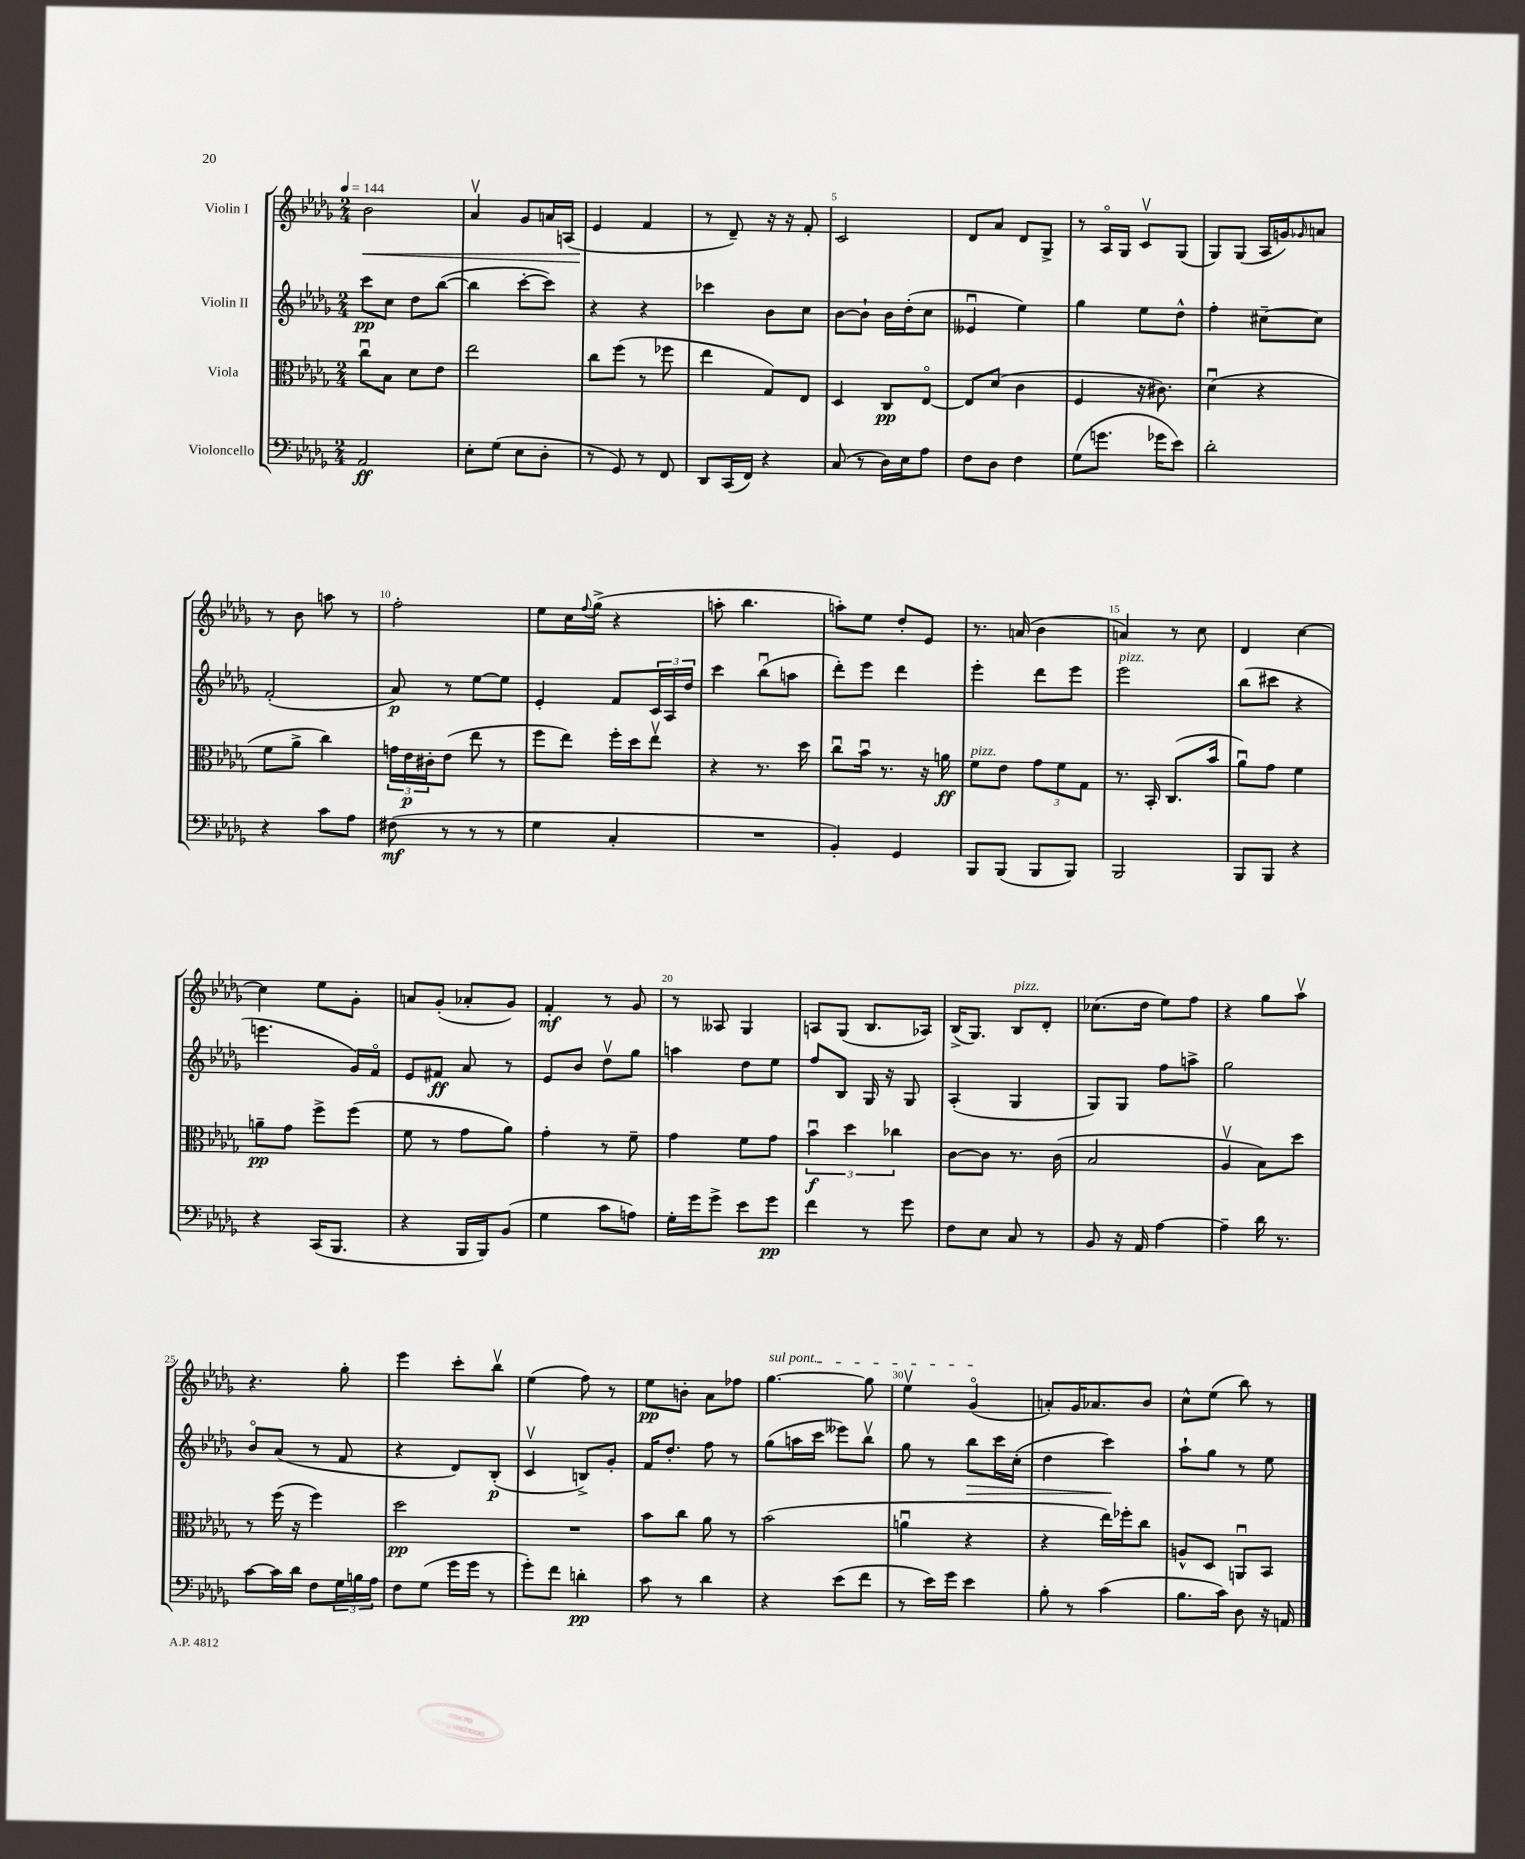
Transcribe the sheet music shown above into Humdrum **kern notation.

**kern	**kern	**kern	**kern
*staff4	*staff3	*staff2	*staff1
*clefF4	*clefC3	*clefG2	*clefG2
*k[b-e-a-d-g-]	*k[b-e-a-d-g-]	*k[b-e-a-d-g-]	*k[b-e-a-d-g-]
*M2/4	*M2/4	*M2/4	*M2/4
*MM144	*MM144	*MM144	*MM144
2AA-	8ccu	8ccc	2b-
.	8B-	8cc	.
.	8d-	8dd-	.
.	8e-	([8bb-	.
=	=	=	=
8E-'	2ee-	4bb-]	4a-v
(8G-	.	.	.
8E-	.	[8ccc'	8g-
8D-'	.	8ccc])	16a
.	.	.	(16A
=	=	=	=
8r	8cc	4r	4e-
8GG-)	(8ff	.	.
8r	8r	4r	4f
8FF	8ff-	.	.
=	=	=	=
8DD-	4ee-	4ccc-	8r
(16CC	.	.	8d-~)
16FF)	.	.	.
4r	8G-)	8b-	16r
.	.	.	16r
.	8E-	8cc	8f'
=	=	=	=
(8C	4D-	[8b-	2c
8r	.	8b-`]	.
16D-)	8C	16b-	.
16E-	.	(16dd-'	.
8A-	[8E-o	8cc	.
=	=	=	=
8F	8E-]	4e--u	8d-
8D-	(8d-	.	8a-
4F	4c	4ee-)	8d-
.	.	.	8G-^
=	=	=	=
(8G-	4F	4gg-	8r
8.g	.	.	16A-o
.	.	.	16G-
.	16r	8ee-	8cv
16g-	8.c#)	.	.
8e-)	.	8dd-^^	(8G-
=	=	=	=
2d-'	(4d-u	4ff'	8G-)
.	.	.	(8G-
.	4r	[8cc#~	16A-
.	.	.	16g)
.	.	.	16qqg-
.	.	8cc#]	8a
=	=	=	=
4r	8f	(2f'	8r
.	8a-^	.	8b-
8c	4cc)	.	8aa
8A-	.	.	8r
=	=	=	=
(8F#	24g	8a-)	2ff'
.	24e-	.	.
.	24c#'	.	.
8r	(8e-	8r	.
8r	8ee-	[8ee-	.
8r	8r	8ee-]	.
=	=	=	=
4G-	8ff	4e-'	8ee-
.	8ee-)	.	16cc
.	.	.	8qqff
.	.	.	(16gg-^
4C'	16ff'	8f	4r
.	16dd-	.	.
.	8ee-v	24c	.
.	.	24A-	.
.	.	24dd-	.
=	=	=	=
2r	4r	4ccc	8aa'
.	.	.	4.bb-
.	8.r	(8bb-u	.
.	.	8aa	.
.	16dd-	.	.
=	=	=	=
4BB-')	8ccu	8ddd-')	8aa')
.	16b-u	8eee-	8ee-
.	8.r	.	.
4GG-	.	4ddd-	8dd-'
.	16r	.	8e-
.	16a	.	.
=	=	=	=
8BBB-	8f	4eee-'	8.r
(8BBB-	8e-	.	.
.	.	.	(16a
8BBB-	12g-	8ddd-	4b-
.	12f	.	.
8BBB-)	.	8eee-	.
.	12G-	.	.
=	=	=	=
2BBB-	8.r	2eee-	4a)
.	16BB-'	.	.
.	(8.C	.	8r
.	.	.	8cc
.	16b-	.	.
=	=	=	=
8BBB-	8a-u)	(8bb-	4d-
8BBB-	8g-	8ccc#	.
4r	4f	4r	[4cc
=	=	=	=
4r	8a~	4.eee	4cc]
.	8g-	.	.
(16CC	8ff^	.	8ee-
8.BBB-	.	.	.
.	(8ff	16g-)	8g-'
.	.	16fo	.
=	=	=	=
4r	8f	8e-	8a
.	8r	8f#	(8g-'
16BBB-	8g-	8a-	8a-'
16BBB-)	.	.	.
(8BB-	8a-)	8r	8g-)
=	=	=	=
4G-	4g-'	8e-	4f'
.	.	8b-	.
8c	8r	8dd-v	8r
8A)	8f~	8gg-	8g-
=	=	=	=
16G-'	4g-	4aa	8r
16g-	.	.	.
8g-^	.	.	8A--
8e-	8f	8dd-	4G-
8g-	8g-	8ee-	.
=	=	=	=
4f	6b-u	8ff	8A
.	.	8B-	(8G-
.	6dd-	.	.
8r	.	16G-	8.B-
.	.	16r	.
.	6cc-	.	.
8g-	.	8G-	.
.	.	.	16A-)
=	=	=	=
8F	[8c	(4A-'	(16B-^
.	.	.	8.G-)
8E-	8c]	.	.
8C	8.r	4G-	8B-
8r	.	.	8d-'
.	(16c	.	.
=	=	=	=
8BB-	2B-	8G-)	(8.cc-
16r	.	8G-	.
16AA-	.	.	16dd-
[4A-	.	8ff	8ee-)
.	.	8aa^	8ff
=	=	=	=
4A-~]	4A-v	2gg-	4r
16d-	8B-)	.	8gg-
8.r	.	.	.
.	8dd-	.	8aa-v
=	=	=	=
[8c	8r	8b-o	4.r
16c]	(16ff	(8a-	.
16d-	16r	.	.
8F	4ff)	8r	.
24G-	.	8f	8gg-'
24B	.	.	.
24A-	.	.	.
=	=	=	=
8F	2dd-	4r	4eee-
(8G-	.	.	.
16g-	.	8d-)	8ccc'
16g-	.	.	.
8r	.	(8B-'	8bb-v
=	=	=	=
8g-')	2r	4cv	(4ee-
8f	.	.	.
4d'	.	8B^)	8ff)
.	.	8g-'	8r
=	=	=	=
8c	8b-	16f	8ee-
.	.	8.dd-'	.
8r	8cc	.	8b'
4d-	8a-	8ff	8a-
.	8r	8r	8ff-
=	=	=	=
4r	(2b-	(8gg-	[4.gg-
.	.	16aa	.
.	.	16ccc	.
(8e-	.	8eee--)	.
8f	.	8bb-v	8gg-]
=	=	=	=
8r	4au	8gg-	4ee-v
16e-)	.	8r	.
16g-	.	.	.
4e-	4r	8bb-	(4g-o
.	.	16ccc	.
.	.	(16cc'	.
=	=	=	=
8B-'	4r	4dd-	8a')
8r	.	.	16g-
.	.	.	8.a-
(4c	16ee-)	4ccc)	.
.	16ff-'	.	.
.	8cc	.	8b-
=	=	=	=
8.B-	8A^^	8aa-`	8cc^^
.	8D-	8gg-	(8ee-
16c)	.	.	.
8D-	8AAu	8r	8bb-)
16r	8BB-	8ee-	8r
16AA	.	.	.
==	==	==	==
*-	*-	*-	*-
